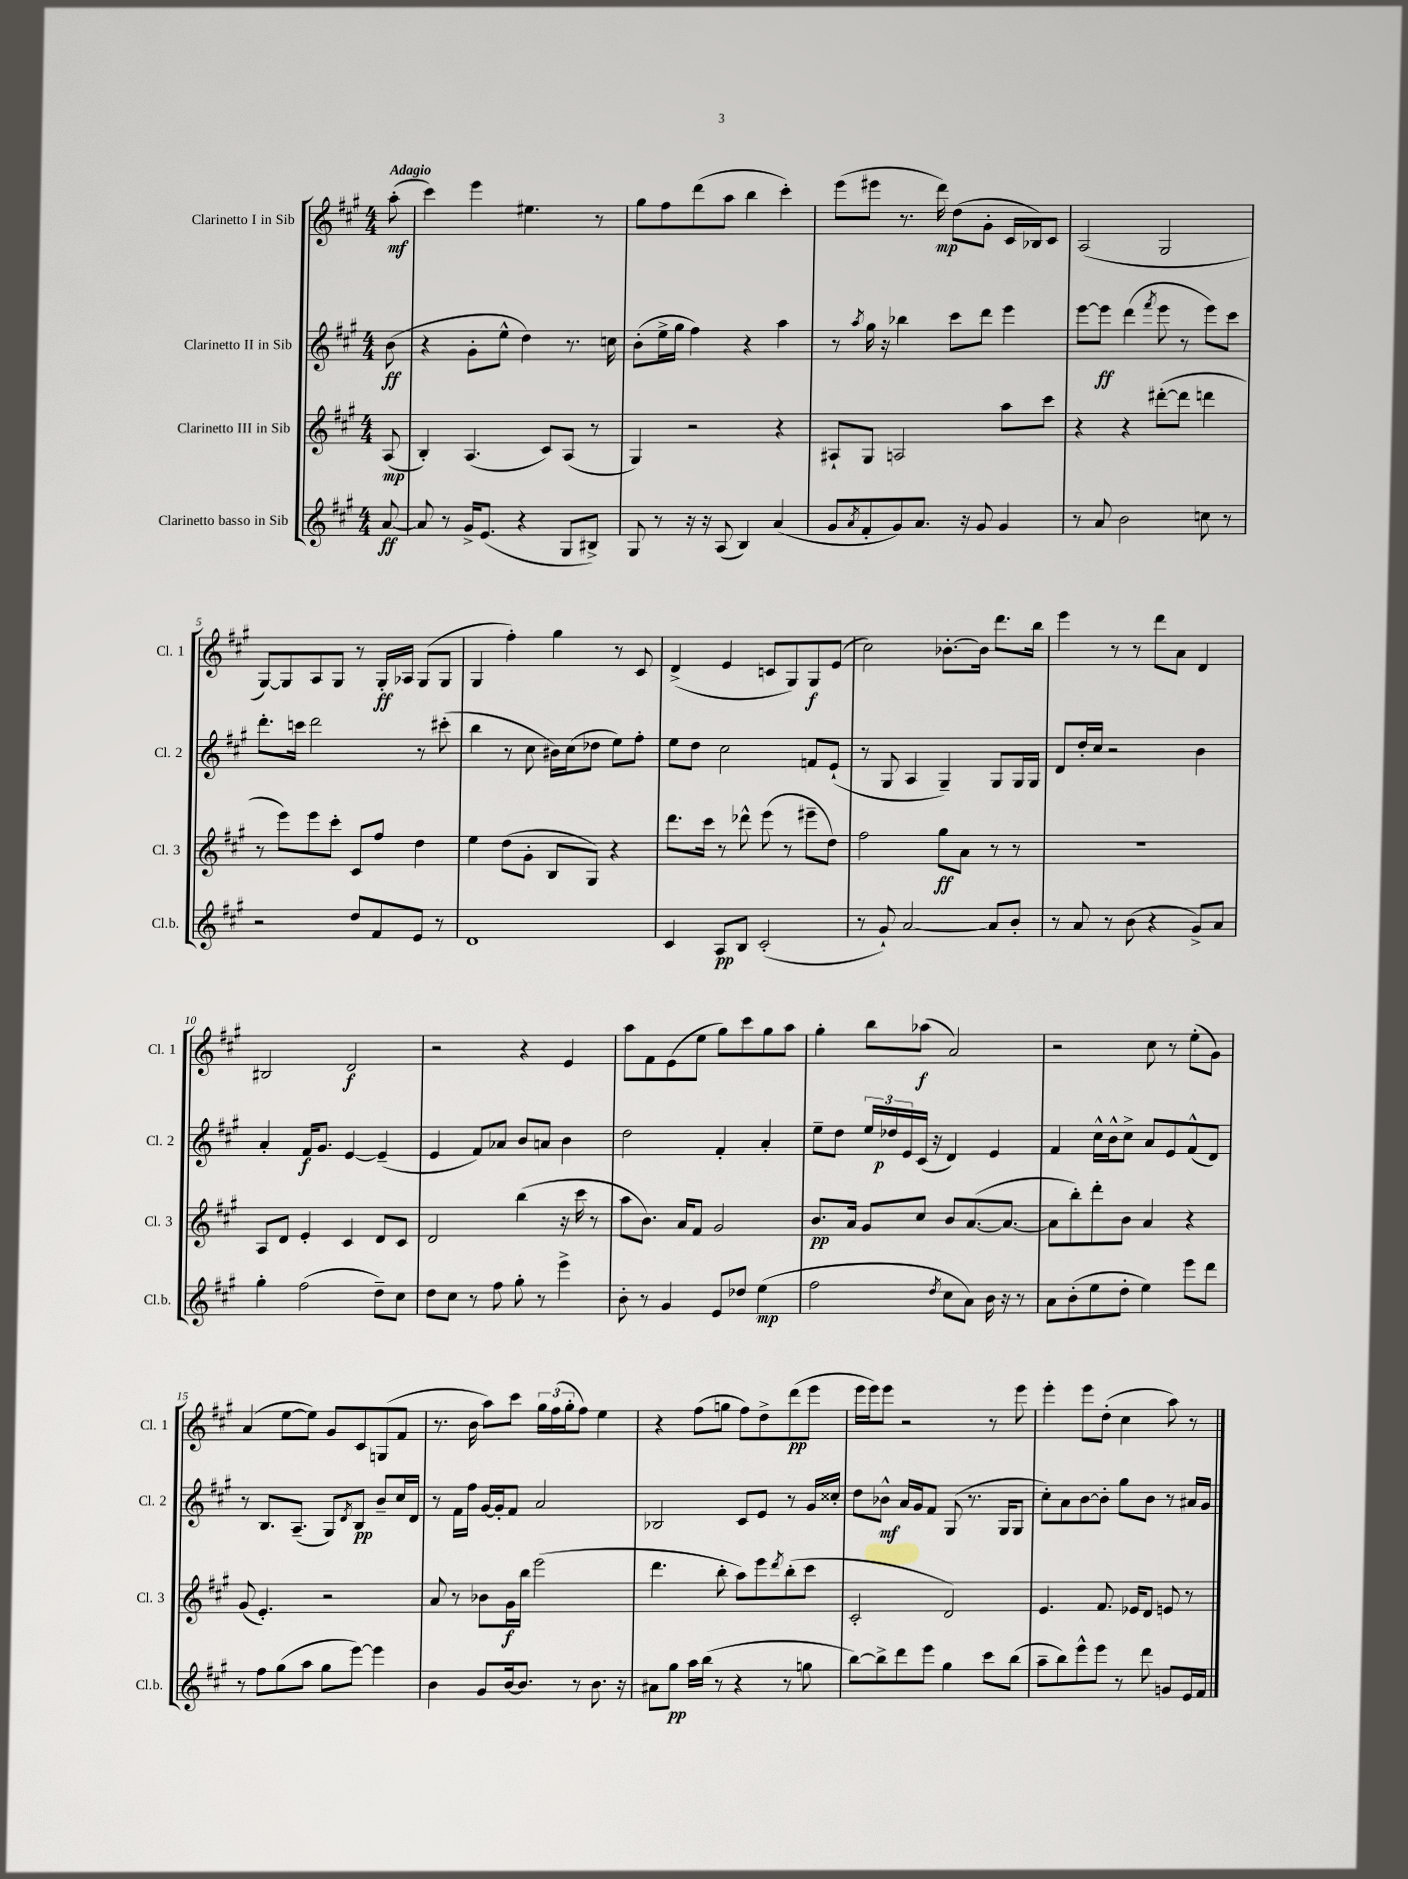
<<
\new StaffGroup <<
\new Staff = "s0" \with { instrumentName = "Clarinetto I in Sib" shortInstrumentName = "Cl. 1" } {
    \clef treble \key a \major \numericTimeSignature \time 4/4 \partial 8 \tempo "Adagio"
    a''8-.\mf( |
    cis'''4) e'''4 eis''4. r8 |
    gis''8 fis''8 d'''8( a''8 b''4 cis'''4-.) |
    e'''8( eis'''8 r8. d'''16\mp) d''8( gis'8-. cis'16 bes16) cis'8 |
    a2( gis2 |
    gis8~) gis8 a8 gis8 r8 gis16-.\ff aes16 gis8( gis8 |
    gis4 fis''4-.) gis''4 r8 cis'8 |
    d'4->( e'4 c'8 gis8) gis8\f e'8( |
    cis''2) bes'8.~-. bes'16 d'''8. b''16 |
    e'''4 r8 r8 d'''8 a'8 d'4 |
    bis2 d'2\f |
    r2 r4 e'4 |
    a''8 fis'8 e'8( e''8 gis''8) cis'''8 gis''8 a''8 |
    gis''4-. b''8 aes''8\f( a'2) |
    r2 cis''8 r8 e''8-.( gis'8) |
    a'4( e''8~ e''8) gis'8 cis'8 g8( fis'8 |
    r8. b'16 a''8) cis'''8 \tuplet 3/2 { gis''16 fis''16( gis''16-. } fis''8) e''4 |
    r4 fis''8( g''8 fis''8) d''8-> d'''8\pp( e'''8 |
    e'''16 e'''16) e'''8 r2 r8 e'''8 |
    e'''4-. e'''8 d''8-.( cis''4 a''8) r8 \bar "|." |
}
\new Staff = "s1" \with { instrumentName = "Clarinetto II in Sib" shortInstrumentName = "Cl. 2" } {
    \clef treble \key a \major \numericTimeSignature \time 4/4 \partial 8
    b'8\ff( |
    r4 gis'8-. e''8-^ d''4) r8. c''16 |
    b'8-.( e''16-> gis''16 fis''4) r4 a''4 |
    r8 \acciaccatura { a''8 } gis''16 r16 bes''4 cis'''8 d'''8 e'''4 |
    e'''8~ e'''8\ff d'''4( \acciaccatura { fis'''8 } e'''8 r8 e'''8) cis'''8 |
    d'''8.-. c'''16 d'''2 r8 cis'''8-.( |
    b''4 r8 cis''8 bis'16) cis''16( des''8 e''8) fis''8-. |
    e''8 d''8 cis''2 f'8 e'8-!( |
    r8 gis8 a4 gis4--) gis8 gis16 gis16 |
    d'8 d''16-. cis''16 r2 b'4 |
    a'4-. fis'16\f gis'8. e'4~ e'4--( |
    e'4 fis'8) aes'8 b'8 a'8 b'4 |
    d''2 fis'4-. a'4-. |
    e''8-- d''8 \tuplet 3/2 { e''16 des''16\p e'16 } cis'16( r16 d'4) e'4 |
    fis'4 cis''16-^ b'16-^ cis''8-> a'8 e'8 fis'8-^( d'8) |
    r8 b8. a8.--( gis8) \acciaccatura { d'8 } b8\pp b'8-- cis''16 d'16 |
    r8 fis'16 fis''16 gis'16~ gis'16-. fis'8 a'2 |
    bes2 cis'8 e'8 r8 gis'16 cisis''16-. |
    d''8 bes'8-^\mf a'16 gis'16 fis'8 gis8( r8. gis16 gis8 |
    cis''8-.) a'8 b'8~ b'8-. gis''8 b'8 r8 ais'16 gis'16 \bar "|." |
}
\new Staff = "s2" \with { instrumentName = "Clarinetto III in Sib" shortInstrumentName = "Cl. 3" } {
    \clef treble \key a \major \numericTimeSignature \time 4/4 \partial 8
    a8\mp( |
    b4-.) a4.( cis'8) a8( r8 |
    gis4) r2 r4 |
    ais8-! gis8 a2 a''8 cis'''8 |
    r4 r4 dis'''8~-.( dis'''8 d'''4 |
    r8 e'''8) e'''8 cis'''8-. cis'8 fis''8 d''4 |
    e''4 d''8( gis'8-. b8 gis8) r4 |
    d'''8. cis'''16 r8 des'''8-^ e'''8( r8 eis'''8-- d''8) |
    fis''2 gis''8\ff a'8 r8 r8 |
    R1 |
    a8 d'8 e'4-. cis'4 d'8 cis'8 |
    d'2 b''4( r16 cis'''16 r8 |
    a''8 b'8.) a'16 fis'8 gis'2 |
    b'8.\pp a'16 gis'8 cis''8 b'8 a'8.~( a'8.~ |
    a'8 b''8-.) d'''8-. b'8 a'4 r4 |
    gis'8( e'4.-.) r2 |
    a'8 r8 bes'8 gis'16\f b''16 e'''2( |
    d'''4. b''8-. a''8) e'''8 \acciaccatura { d'''8 } b''8-.( cis'''8 |
    cis'2-. d'2) |
    e'4. fis'8. ees'16 d'8 e'8 r8 \bar "|." |
}
\new Staff = "s3" \with { instrumentName = "Clarinetto basso in Sib" shortInstrumentName = "Cl.b." } {
    \clef treble \key a \major \numericTimeSignature \time 4/4 \partial 8
    a'8~\ff |
    a'8 r8 gis'16-> e'8.( r4 gis8 bis8->) |
    gis8 r8 r16 r16 a8( b4) a'4( |
    gis'8 \acciaccatura { a'8 } fis'8-. gis'8) a'8. r16 gis'8 gis'4 |
    r8 a'8 b'2 c''8 r8 |
    r2 d''8 fis'8 e'8 r8 |
    d'1 |
    cis'4 a8\pp b8 cis'2-.( |
    r8 gis'8-!) a'2~ a'8 b'8-. |
    r8 a'8 r8 b'8( r4 gis'8->) a'8 |
    gis''4-. fis''2( d''8--) cis''8 |
    d''8 cis''8 r8 fis''8 gis''8-. r8 e'''4-> |
    b'8-. r8 gis'4 e'8 des''8 e''4\mp( |
    fis''2 \acciaccatura { d''8 } cis''8 a'8) b'16 r16 r8 |
    a'8 b'8-.( e''8 d''8-. e''4) e'''8 d'''8 |
    r8 fis''8 gis''8( a''8 gis''8 e'''8~) e'''4 |
    b'4 gis'8 b'16~ b'8. r8 b'8. r16 |
    ais'8 gis''8\pp a''16 b''16( r8 r4 r8 g''8 |
    b''8~) b''8-> d'''8 e'''8 gis''4 cis'''8 b''8( |
    a''8-- b''8) e'''8-^ e'''8 r8 d'''8 g'8 e'16 fis'16 \bar "|." |
}
>>
>>
